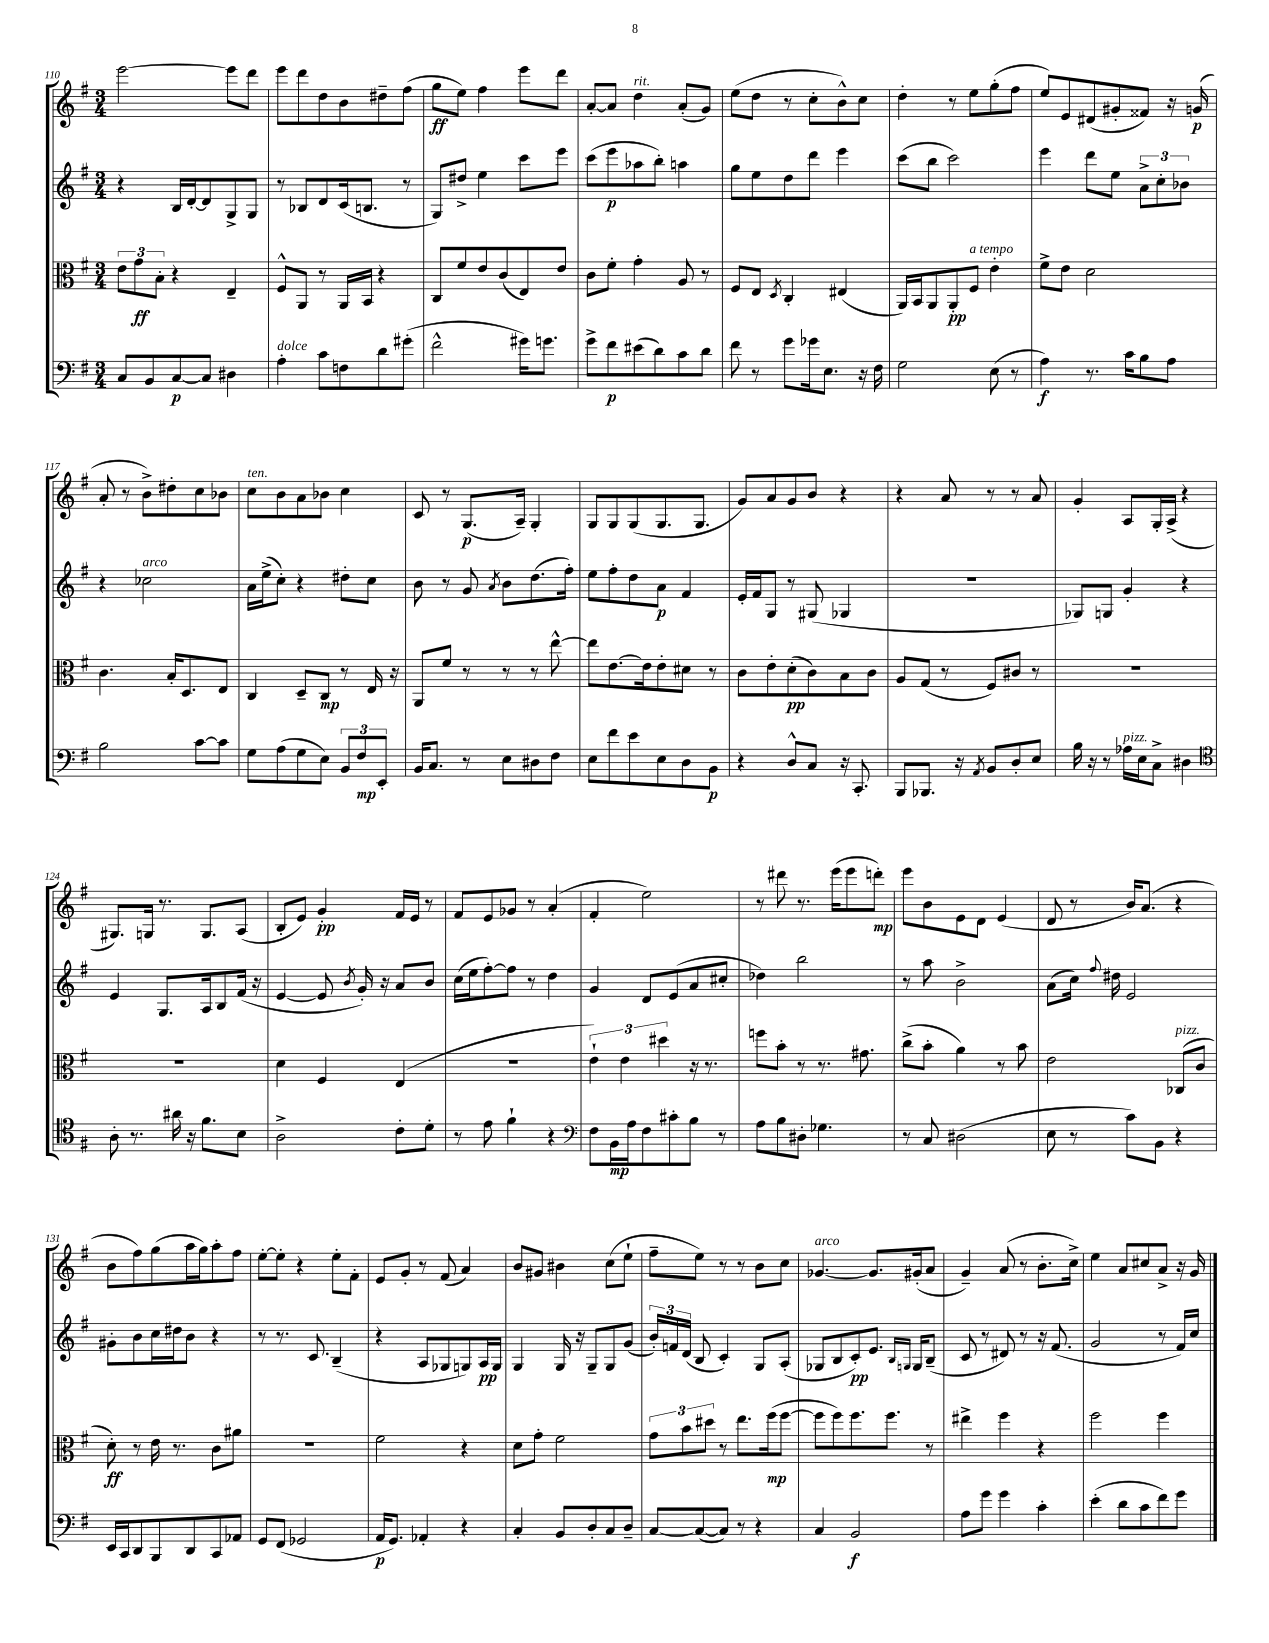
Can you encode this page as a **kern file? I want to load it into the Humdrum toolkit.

**kern	**dynam	**kern	**dynam	**kern	**dynam	**kern	**dynam
*part4	*part4	*part3	*part3	*part2	*part2	*part1	*part1
*staff4	*staff4	*staff3	*staff3	*staff2	*staff2	*staff1	*staff1
*clefF4	*	*clefC3	*	*clefG2	*	*clefG2	*
*k[f#]	*	*k[f#]	*	*k[f#]	*	*k[f#]	*
*M3/4	*	*M3/4	*	*M3/4	*	*M3/4	*
=110	=110	=110	=110	=110	=110	=110	=110
8C/L	.	12e\L	.	4r	.	[2eee\	.
.	.	12g\	ff	.	.	.	.
8BB/	.	.	.	.	.	.	.
.	.	12B'\J	.	.	.	.	.
[8C/	p	4r	.	16B/LL	.	.	.
.	.	.	.	[16d'/J	.	.	.
8C/J]	.	.	.	8d/]	.	.	.
4D#X\	.	4E~/	.	8G^/	.	8eee\L]	.
.	.	.	.	8G/J	.	8ddd\J	.
=111	=111	=111	=111	=111	=111	=111	=111
!LO:TX:a:i:t=dolce	!	!	!	!	!	!	!
4A'\	.	8F#^^/L	.	8r	.	8eee\L	.
.	.	8AA/J	.	8B-X/L	.	8ddd\	.
8c\L	.	8r	.	8d/	.	8dd\	.
8Fn\	.	16AA/LL	.	(16c/k	.	8b\	.
.	.	16BB/JJ	.	8.Bn/J	.	.	.
8d\	.	4r	.	.	.	8dd#X~\	.
(8g#X'\J	.	.	.	8r	.	(8ff#\J	.
=112	=112	=112	=112	=112	=112	=112	=112
2f#^^\	.	8C/L	.	8G/L)	.	8gg\L	ff
.	.	8f#/	.	8dd#X^/J	.	8ee\J)	.
.	.	8e/	.	4ee\	.	4ff#\	.
.	.	(8c/	.	.	.	.	.
16g#X\KL)	.	8E/)	.	8ccc\L	.	8eee\L	.
8.gn\J	.	.	.	.	.	.	.
.	.	8e/J	.	8eee\J	.	8ddd\J	.
=113	=113	=113	=113	=113	=113	=113	=113
8g^\L	.	8c\L	.	(8ccc\L	.	[8a'/L	.
8f#\	p	8f#'\J	.	8eee\	p	8a/J]	.
!	!	!	!	!	!	!LO:TX:a:i:t=rit.	!
(8e#X\	.	4g'\	.	8aa-X\	.	4dd\	.
8d\)	.	.	.	8bb'\J)	.	.	.
8c\	.	8A/	.	4aan\	.	(8a'/L	.
8d\J	.	8r	.	.	.	8g/J)	.
=114	=114	=114	=114	=114	=114	=114	=114
8f#\	.	8F#/L	.	8gg\L	.	(8ee\L	.
8r	.	8E/J	.	8ee\	.	8dd\J	.
.	.	8qD/	.	.	.	.	.
8g\L	.	4C'/	.	8dd\	.	8r	.
16g-X\k	.	.	.	8ddd\J	.	8cc'\L	.
8.E\J	.	.	.	.	.	.	.
.	.	(4E#X/	.	4eee\	.	8b^^\)	.
16r	.	.	.	.	.	8cc\J	.
16F#\	.	.	.	.	.	.	.
=115	=115	=115	=115	=115	=115	=115	=115
2G\	.	16AA/LL)	.	(8ccc\L	.	4dd'\	.
.	.	16BB/J	.	.	.	.	.
.	.	8AA/	.	8bb\J	.	.	.
.	.	8AA'/	pp	2ccc\)	.	8r	.
!	!	!LO:TX:a:i:t=a tempo	!	!	!	!	!
.	.	8F#/J	.	.	.	8ee\L	.
(8E\	.	4e'\	.	.	.	(8gg'\	.
8r	.	.	.	.	.	8ff#\J	.
=116	=116	=116	=116	=116	=116	=116	=116
4A\)	f	8f#^\L	.	4eee\	.	8ee/L)	.
.	.	8e\J	.	.	.	8e/	.
8.r	.	2d\	.	8ddd\L	.	(8d#X/	.
.	.	.	.	8ee\J	.	8g#X'/	.
16c\KL	.	.	.	.	.	.	.
8B\	.	.	.	12a^\L	.	8f##X/J)	.
.	.	.	.	12cc'\	.	.	.
8A\J	.	.	.	.	.	16r	.
.	.	.	.	12b-X\J	.	.	.
.	.	.	.	.	.	(16gn/	p
!!LO:LB:g=z
=117	=117	=117	=117	=117	=117	=117	=117
2B\	.	4.c\	.	4r	.	8a'/	.
.	.	.	.	.	.	8r	.
!	!	!	!	!LO:TX:a:i:t=arco	!	!	!
.	.	.	.	2cc-X\	.	8b^\L)	.
.	.	16B'/KL	.	.	.	8dd#X'\	.
.	.	8.D/	.	.	.	.	.
[8c\L	.	.	.	.	.	8cc\	.
8c\J]	.	8E/J	.	.	.	8b-X\J	.
=118	=118	=118	=118	=118	=118	=118	=118
!	!	!	!	!	!	!LO:TX:a:i:t=ten.	!
8G\L	.	4C/	.	16a\LL	.	8cc\L	.
.	.	.	.	(16ee^\J	.	.	.
(8A\	.	.	.	8cc'\J)	.	8b\	.
8G\	.	8D~/L	.	4r	.	8a\	.
8E\J)	.	8C/J	mp	.	.	8b-X\J	.
12BB/L	.	8r	.	8dd#X'\L	.	4cc\	.
12F#/	mp	.	.	.	.	.	.
.	.	16E/	.	8cc\J	.	.	.
12EE'/J	.	.	.	.	.	.	.
.	.	16r	.	.	.	.	.
=119	=119	=119	=119	=119	=119	=119	=119
16BB/KL	.	8AA/L	.	8b\	.	8c/	.
8.C/J	.	.	.	.	.	.	.
.	.	8f#/J	.	8r	.	8r	.
8r	.	8r	.	8g/	.	(8.G/L	p
.	.	.	.	8qa/	.	.	.
8E\L	.	8r	.	8b\L	.	.	.
.	.	.	.	.	.	16A~/Jk)	.
8D#X\	.	8r	.	(8.dd\	.	4G'/	.
8F#\J	.	[8ee^^\	.	.	.	.	.
.	.	.	.	16ff#'\Jk)	.	.	.
=120	=120	=120	=120	=120	=120	=120	=120
8E\L	.	8ee\L]	.	8ee\L	.	8G/L	.
8f#\	.	[8.e\	.	8ff#'\	.	8G/	.
8e\	.	.	.	8dd\	.	(8G/	.
.	.	16e\k]	.	.	.	.	.
8E\	.	8e'\	.	8a\J	p	8.G/	.
8D\	.	8d#X\J	.	4f#/	.	.	.
.	.	.	.	.	.	8.G/J	.
8BB\J	p	8r	.	.	.	.	.
=121	=121	=121	=121	=121	=121	=121	=121
4r	.	8c\L	.	16e'/LL	.	8g/L)	.
.	.	.	.	16f#/J	.	.	.
.	.	8e'\	.	8G/J	.	8a/	.
8D^^/L	.	(8d'\	pp	8r	.	8g/	.
8C/J	.	8c\)	.	(8G#X/	.	8b/J	.
16r	.	8B\	.	4G-X/	.	4r	.
8.CC'/	.	.	.	.	.	.	.
.	.	8c\J	.	.	.	.	.
=122	=122	=122	=122	=122	=122	=122	=122
8BBB/L	.	8A/L	.	2.r	.	4r	.
8.BBB-X/J	.	(8G/J	.	.	.	.	.
.	.	8r	.	.	.	8a/	.
16r	.	.	.	.	.	.	.
8qAA/	.	.	.	.	.	.	.
8BB/L	.	8F#/L)	.	.	.	8r	.
8D'/	.	8c#X/J	.	.	.	8r	.
8E/J	.	8r	.	.	.	8a/	.
=123	=123	=123	=123	=123	=123	=123	=123
16B\	.	2.r	.	8G-X/L)	.	4g'/	.
16r	.	.	.	.	.	.	.
8r	.	.	.	8Gn/J	.	.	.
!LO:TX:a:i:t=pizz.	!	!	!	!	!	!	!
16A-X\LL	.	.	.	4g'/	.	8A/L	.
16E\J	.	.	.	.	.	.	.
8C^\J	.	.	.	.	.	16G'/L	.
.	.	.	.	.	.	(16A^/JJ	.
4D#X\	.	.	.	4r	.	4r	.
!!LO:LB:g=z
=124	=124	=124	=124	=124	=124	=124	=124
*clefC4	*	*	*	*	*	*	*
8A'\	.	2.r	.	4e/	.	8.G#X/L)	.
8.r	.	.	.	.	.	.	.
.	.	.	.	.	.	16Gn/Jk	.
.	.	.	.	8.G/L	.	8.r	.
16a#X\	.	.	.	.	.	.	.
16r	.	.	.	.	.	.	.
8.f#\L	.	.	.	16A/k	.	8.G/L	.
.	.	.	.	8B/	.	.	.
8B\J	.	.	.	(16f#/Jk	.	(8A/J	.
.	.	.	.	16r	.	.	.
=125	=125	=125	=125	=125	=125	=125	=125
2A^\	.	4d\	.	[4e/	.	8B'/L	.
.	.	.	.	.	.	8e/J)	.
.	.	4F#/	.	8e/]	.	4g'/	pp
.	.	.	.	8qb/	.	.	.
.	.	.	.	16g'/)	.	.	.
.	.	.	.	16r	.	.	.
8c'\L	.	(4E/	.	8a/L	.	16f#/LL	.
.	.	.	.	.	.	16e/JJ	.
8d'\J	.	.	.	8b/J	.	8r	.
=126	=126	=126	=126	=126	=126	=126	=126
8r	.	2.r	.	(16cc\LL	.	8f#/L	.
.	.	.	.	16ee\J	.	.	.
8e\	.	.	.	[8ff#'\)	.	8e/	.
4f#`\	.	.	.	8ff#\J]	.	8g-X/J	.
.	.	.	.	8r	.	8r	.
4r	.	.	.	4dd\	.	(4a'/	.
=127	=127	=127	=127	=127	=127	=127	=127
*clefF4	*	*	*	*	*	*	*
8F#\L	.	6e`\)	.	4g/	.	4f#'/	.
16BB\L	mp	.	.	.	.	.	.
.	.	6e\	.	.	.	.	.
16A\J	.	.	.	.	.	.	.
8F#\	.	.	.	8d/L	.	2ee\)	.
.	.	6dd#X\	.	.	.	.	.
8c#X'\	.	.	.	(8e/	.	.	.
8B\J	.	16r	.	8a/	.	.	.
.	.	8.r	.	.	.	.	.
8r	.	.	.	8cc#X'/J	.	.	.
=128	=128	=128	=128	=128	=128	=128	=128
8A\L	.	8ffn\L	.	4dd-X\)	.	8r	.
8B\	.	8b'\J	.	.	.	8ddd#X\	.
8D#X'\J	.	8r	.	2bb\	.	8.r	.
4.G-X\	.	8.r	.	.	.	.	.
.	.	.	.	.	.	(16eee\KL	.
.	.	.	.	.	.	8eee\	.
.	.	8.g#X\	.	.	.	.	.
.	.	.	.	.	.	8dddn'\J)	mp
=129	=129	=129	=129	=129	=129	=129	=129
8r	.	(8cc^\L	.	8r	.	8eee\L	.
8C/	.	8b'\J	.	8aa\	.	8b\	.
(2D#X\	.	4a\)	.	2b^\	.	8e\	.
.	.	.	.	.	.	8d\J	.
.	.	8r	.	.	.	(4e/	.
.	.	8b\	.	.	.	.	.
=130	=130	=130	=130	=130	=130	=130	=130
8E\	.	2e\	.	(8a\L	.	8d/	.
8r	.	.	.	16cc\Jk)	.	8r	.
.	.	.	.	8qqff#/	.	.	.
.	.	.	.	16dd#X\	.	.	.
8c\L)	.	.	.	2e/	.	16b/KL)	.
.	.	.	.	.	.	(8.a/J	.
8BB\J	.	.	.	.	.	.	.
!	!	!LO:TX:a:i:t=pizz.	!	!	!	!	!
4r	.	(8C-X/L	.	.	.	4r	.
.	.	8c/J	.	.	.	.	.
!!LO:LB:g=z
=131	=131	=131	=131	=131	=131	=131	=131
16EE/LL	.	8d'\)	ff	8g#X'\L	.	8b\L	.
16CC/J	.	.	.	.	.	.	.
8DD/	.	8r	.	8b\	.	8ff#\)	.
8BBB/	.	16e\	.	16cc\L	.	(8gg\	.
.	.	8.r	.	16dd#X\J	.	.	.
8DD/	.	.	.	8b\J	.	16aa\L	.
.	.	.	.	.	.	16gg\J)	.
8CC/	.	8c\L	.	4r	.	8aa'\	.
8AA-X/J	.	8a#X\J	.	.	.	8ff#\J	.
=132	=132	=132	=132	=132	=132	=132	=132
8GG/L	.	2.r	.	8r	.	[8ee'\L	.
(8FF#/J	.	.	.	8.r	.	8ee'\J]	.
2GG-X/	.	.	.	.	.	4r	.
.	.	.	.	8.c/	.	.	.
.	.	.	.	(4B~/	.	8ee'\L	.
.	.	.	.	.	.	8f#'\J	.
=133	=133	=133	=133	=133	=133	=133	=133
16AA/KL	p	2f#\	.	4r	.	8e/L	.
8.GG/J)	.	.	.	.	.	.	.
.	.	.	.	.	.	8g'/J	.
4AA-X'/	.	.	.	8A/L	.	8r	.
.	.	.	.	8G-X/	.	(8f#/	.
4r	.	4r	.	8Gn/)	.	4a/)	.
.	.	.	.	16A/L	pp	.	.
.	.	.	.	16G/JJ	.	.	.
=134	=134	=134	=134	=134	=134	=134	=134
4C'/	.	8d\L	.	4G/	.	8b/L	.
.	.	8g'\J	.	.	.	8g#X/J	.
8BB/L	.	2f#\	.	16G/	.	4b#X\	.
.	.	.	.	16r	.	.	.
8D'/	.	.	.	8G~/L	.	.	.
8C/	.	.	.	8G/	.	(8cc\L	.
8D~/J	.	.	.	(8g/J	.	8ee`\J	.
=135	=135	=135	=135	=135	=135	=135	=135
[8C/L	.	12g\L	.	24b'/LL)	.	8ff#~\L	.
.	.	.	.	24fn/	.	.	.
.	.	12b\	.	(24d/JJ	.	.	.
(8C/_	.	.	.	8B/	.	8ee\J)	.
.	.	12dd#X\J	.	.	.	.	.
8C/J])	.	8r	.	4c'/)	.	8r	.
8r	.	8.ee\L	.	.	.	8r	.
4r	.	.	.	8G/L	.	8b\L	.
.	.	(16ff#\k	mp	.	.	.	.
.	.	[8ff#\J	.	(8A'/J	.	8cc\J	.
=136	=136	=136	=136	=136	=136	=136	=136
!	!	!	!	!	!	!LO:TX:a:i:t=arco	!
4C/	.	8ff#\L]	.	8G-X/L	.	[4.g-X/	.
.	.	8ff#\)	.	8B/	.	.	.
2BB/	f	8.ff#\	.	8c'/)	pp	.	.
.	.	.	.	8.e/J	.	8.g-/L]	.
.	.	8.ff#\J	.	.	.	.	.
.	.	.	.	16qqB/LL	.	.	.
.	.	.	.	16qqGn/JJ	.	.	.
.	.	.	.	16G/KL	.	(16g#X'/k	.
.	.	8r	.	(8B~/J	.	8a/J	.
=137	=137	=137	=137	=137	=137	=137	=137
8A\L	.	4ee#X^\	.	8c/	.	4g~/)	.
8g\J	.	.	.	8r	.	.	.
4g\	.	4ff#\	.	8d#X/)	.	(8a/	.
.	.	.	.	8r	.	8r	.
4c'\	.	4r	.	16r	.	8.b'\L	.
.	.	.	.	(8.f#/	.	.	.
.	.	.	.	.	.	16cc^\Jk)	.
=138	=138	=138	=138	=138	=138	=138	=138
(4e'\	.	2ff#\	.	2g/	.	4ee\	.
8d\L	.	.	.	.	.	8a/L	.
8c\	.	.	.	.	.	8cc#X/	.
8f#\)	.	4ff#\	.	8r	.	8a^/J	.
8g\J	.	.	.	16f#/LL)	.	16r	.
.	.	.	.	16cc/JJ	.	16g/	.
==	==	==	==	==	==	==	==
*-	*-	*-	*-	*-	*-	*-	*-
